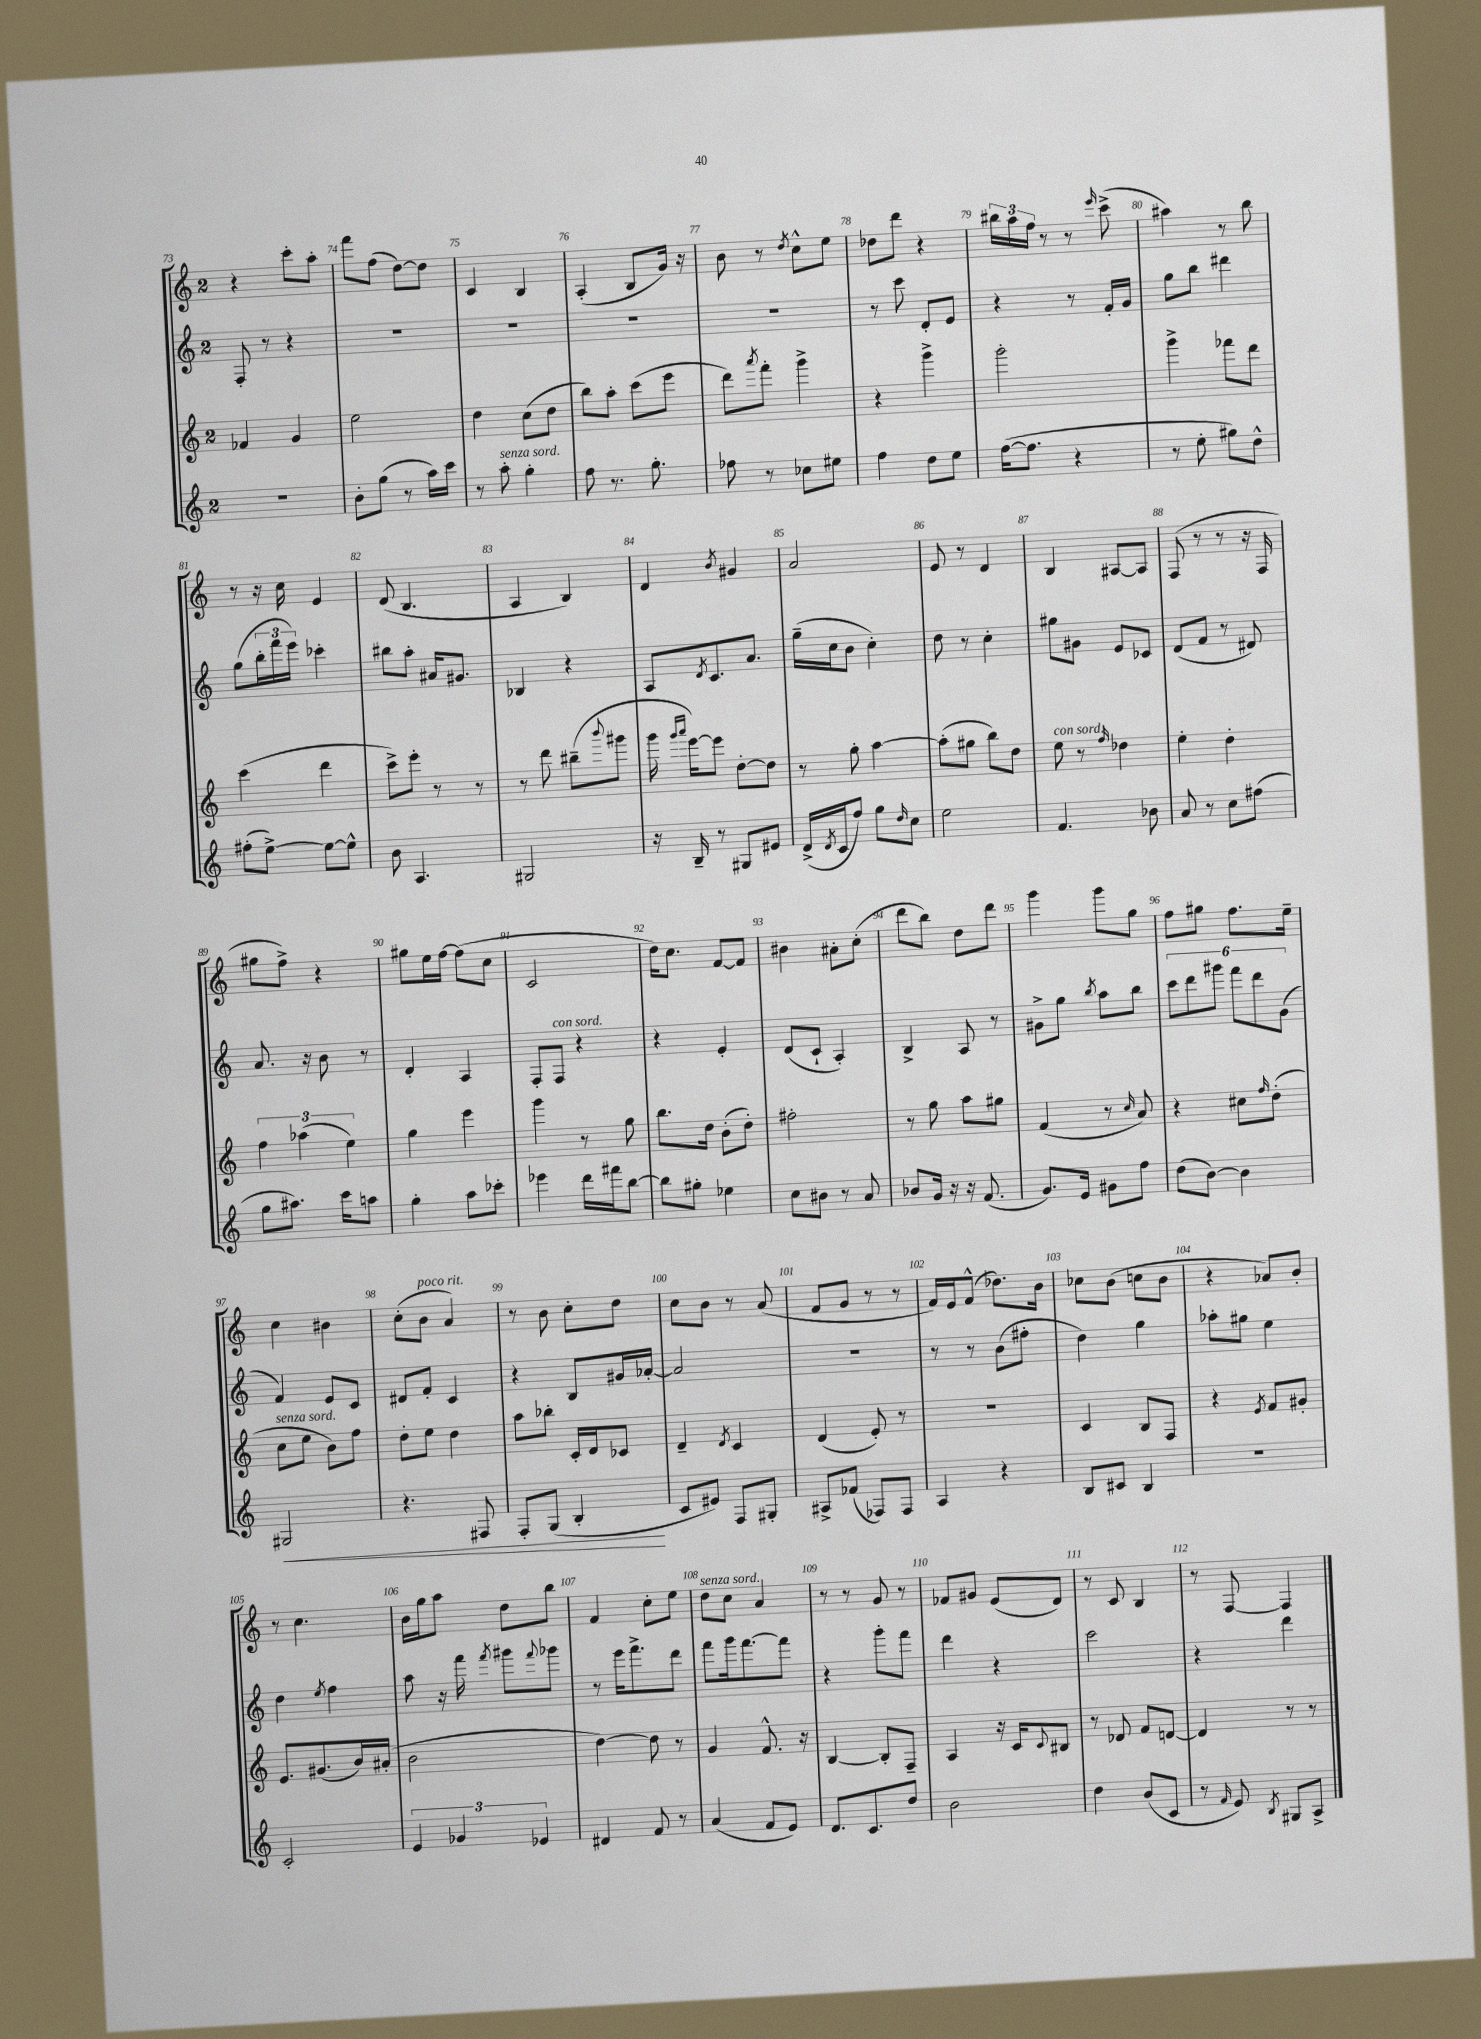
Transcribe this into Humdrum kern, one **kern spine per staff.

**kern	**dynam	**kern	**kern	**kern
*part4	*part4	*part3	*part2	*part1
*staff4	*staff4	*staff3	*staff2	*staff1
*clefG2	*	*clefG2	*clefG2	*clefG2
*k[]	*	*k[]	*k[]	*k[]
*M2/4	*	*M2/4	*M2/4	*M2/4
=73	=73	=73	=73	=73
2r	.	4f-X/	8F'/	4r
.	.	.	8r	.
.	.	4g/	4r	8ccc'\L
.	.	.	.	8aa'\J
=74	=74	=74	=74	=74
8b'\L	.	2ee\	2r	8fff\L
(8gg\J	.	.	.	(8ff\J
8r	.	.	.	[8dd\L)
16aa\LL)	.	.	.	8dd\J]
16ccc\JJ	.	.	.	.
=75	=75	=75	=75	=75
8r	.	4dd\	2r	4c/
!LO:TX:a:i:t=senza sord.	!	!	!	!
8aa'\	.	.	.	.
4gg'\	.	(8cc\L	.	4B/
.	.	8dd\J	.	.
=76	=76	=76	=76	=76
8ff\	.	8bb\L)	2r	(4A'/
8.r	.	8aa'\J	.	.
.	.	(8ccc\L	.	8B/L
8.gg'\	.	.	.	.
.	.	8eee\J	.	16g/Jk)
.	.	.	.	16r
=77	=77	=77	=77	=77
8ff-X\	.	8ddd\L)	2r	8b\
.	.	8qaaa/	.	.
8r	.	8fff'\J	.	8r
.	.	.	.	8qdd/
8cc-X\L	.	4ggg^\	.	8cc^^\L
8ee#X\J	.	.	.	8ee\J
=78	=78	=78	=78	=78
4ff\	.	4r	8r	8dd-X\L
.	.	.	8ccc\	8ddd\J
8dd\L	.	4ggg^\	8d'/L	4r
8ee\J	.	.	8e/J	.
=79	=79	=79	=79	=79
([16ff\KL	.	2ggg'\	4r	24bb#X\LL
.	.	.	.	24aa\
8.ff\J]	.	.	.	.
.	.	.	.	24ff\JJ
.	.	.	.	8r
4r	.	.	8r	8r
.	.	.	.	16qqeee/
.	.	.	16f'/LL	(8ccc^\
.	.	.	16g/JJ	.
=80	=80	=80	=80	=80
8r	.	4ggg^\	8gg\L	4aa#X\)
8ee'\	.	.	8bb\J	.
8gg#X\L)	.	8fff-X\L	4ddd#X\	8r
8dd^^\J	.	8ddd\J	.	8bb\
!!LO:LB:g=z
=81	=81	=81	=81	=81
(8ff#X'\L	.	(4ccc\	(8gg\L	8r
[8ee^\J)	.	.	24bb'\L	16r
.	.	.	24fff\	.
.	.	.	.	16cc\
.	.	.	24eee\JJ)	.
8ee\L_	.	4ddd\	4ccc-X'\	4e/
8ee^^\J]	.	.	.	.
=82	=82	=82	=82	=82
8b\	.	8ccc^\L)	8bb#X\L	(8d/
4.A/	.	8eee'\J	8aa'\J	4.B/
.	.	8r	16a#X/KL	.
.	.	.	8.g#X/J	.
.	.	8r	.	.
=83	=83	=83	=83	=83
2G#X/	.	8r	4B-X/	4A/
.	.	8ddd\	.	.
.	.	(8bb#X~\L	4r	4B/)
.	.	8qqbbb/	.	.
.	.	8ggg#X\J	.	.
=84	=84	=84	=84	=84
16r	.	16ggg\	8A/L	4d/
.	.	16qqggg/LL	.	.
.	.	16qqaaa/JJ	.	.
16B~/	.	[16eee\KL)	.	.
.	.	.	8qd/	.
8r	.	8eee\J]	8.c/	.
.	.	.	.	8qb/
8G#X/L	.	[8dd'\L	.	4g#X/
.	.	.	8.a/J	.
8e#X/J	.	8dd\J]	.	.
=85	=85	=85	=85	=85
(16d^/LL	.	8r	(16gg~\LL	2a/
8qd/	.	.	.	.
16c/J	.	.	16cc\J	.
8ff/J)	.	8gg'\	8b\J	.
8gg\L	.	[4aa\	4cc'\)	.
16qqdd/	.	.	.	.
8cc\J	.	.	.	.
=86	=86	=86	=86	=86
2ee\	.	(8aa'\L]	8dd\	8e/
.	.	8gg#X\J	8r	8r
.	.	8bb\L)	4cc'\	4d/
.	.	8dd\J	.	.
=87	=87	=87	=87	=87
!	!	!LO:TX:a:i:t=con sord.	!	!
4.f/	.	8ee\	8gg#X\L	4B/
.	.	8r	8g#X\J	.
.	.	16qqff/	.	.
.	.	4dd-X\	8e/L	[8A#X/L
8b-X\	.	.	8c-X/J	8A#/J]
=88	=88	=88	=88	=88
8a/	.	4ee'\	(8d/L	(8F/
8r	.	.	8f/J	8r
8cc\L	.	4dd'\	8r	8r
(8ff#X\J	.	.	8d#X/)	16r
.	.	.	.	16F/
!!LO:LB:g=z
=89	=89	=89	=89	=89
8gg\L	.	6ff\	8.a/	8gg#X\L
8.aa#X\J)	.	.	.	8ff^\J)
.	.	(6aa-X\	.	.
.	.	.	16r	.
.	.	.	8b\	4r
16ccc\KL	.	.	.	.
.	.	6ee\)	.	.
8aan\J	.	.	8r	.
=90	=90	=90	=90	=90
4gg'\	.	4gg\	4d'/	8gg#X\L
.	.	.	.	16ee\L
.	.	.	.	[16ff\JJ
8aa\L	.	4eee\	4A/	(8ff\L]
8ccc-X'\J	.	.	.	8cc\J
=91	=91	=91	=91	=91
4eee-X\	.	4ggg\	8F'/L	2c/
!	!	!	!LO:TX:a:i:t=con sord.	!
.	.	.	8F/J	.
16ddd\LL	.	8r	4r	.
16fff#X\J	.	.	.	.
[8bb\J	.	8gg\	.	.
=92	=92	=92	=92	=92
8bb\L]	.	8.bb\L	4r	16dd\KL)
.	.	.	.	8.cc\J
8gg#X'\J	.	.	.	.
.	.	16dd\Jk	.	.
4ee-X\	.	(8b'\L	4e'/	[8f/L
.	.	8dd'\J)	.	8f/J]
=93	=93	=93	=93	=93
8cc\L	.	2ff#X'\	(8d/L	4b#X\
8b#X\J	.	.	8c`/J	.
8r	.	.	4A'/)	8a#X'\L
8a/	.	.	.	(8cc'\J
=94	=94	=94	=94	=94
8b-X/L	.	8r	4B^/	8ddd\L
16g/Jk	.	8gg\	.	8bb\J)
16r	.	.	.	.
16r	.	8aa\L	8A/	8dd\L
(8.f/	.	.	.	.
.	.	8gg#X\J	8r	8ddd\J
=95	=95	=95	=95	=95
8.g/L)	.	(4f/	8g#X^\L	4ggg\
.	.	.	8gg\J	.
16e/Jk	.	.	.	.
.	.	.	8qbb/	.
8g#X\L	.	8r	8aa\L	8ggg\L
.	.	16qqcc/	.	.
8ff\J	.	8a/)	8bb\J	8gg\J
=96	=96	=96	=96	=96
(8dd\L	.	4r	12ccc\L	8ff\L
.	.	.	12ddd\	.
[8b\J)	.	.	.	8gg#X\J
.	.	.	12ggg#X\J	.
4b\]	.	8cc#X\L	12fff\L	8.ff\L
.	.	.	12ddd\	.
.	.	16qqff/	.	.
.	.	(8dd'\J	.	.
.	.	.	(12g\J	.
.	.	.	.	16ee~\Jk
!!LO:LB:g=z
=97	=97	=97	=97	=97
!	!	!LO:TX:a:i:t=senza sord.	!	!
!	!LO:HP:b	!	!	!
2G#X/	<	8cc\L	4f/)	4cc\
.	.	8ee\J	.	.
.	.	8b\L)	8e/L	4b#X\
.	.	8ff\J	8c/J	.
=98	=98	=98	=98	=98
4.r	.	8dd'\L	8d#X/L	(8cc'\L
!	!	!	!	!LO:TX:a:i:t=poco rit.
.	.	8ee\J	8f'/J	8b\J
.	.	4dd\	4c/	4a/)
8F#X/	.	.	.	.
=99	=99	=99	=99	=99
8F'/L	.	8aa\L	4r	8r
(8G/J	.	8bb-X'\J	.	8b\
4B'/	.	16c'/LL	8B/L	8cc'\L
.	.	16d/J	.	.
.	.	8c-X/J	16g#X/L	8dd\J
.	.	.	[16a-X'/JJ	.
.	[	.	.	.
=100	=100	=100	=100	=100
8c/L	.	4d~/	2a-/]	8cc\L
8e#X/J)	.	.	.	8b\J
.	.	8qd/	.	.
8F/L	.	4c/	.	8r
8G#X'/J	.	.	.	(8a/
=101	=101	=101	=101	=101
8A#X^/L	.	(4d/	2r	8f/L
(8f-X/J	.	.	.	8g/J
8F-X/L)	.	8e'/)	.	8r
8F-/J	.	8r	.	8r
=102	=102	=102	=102	=102
4A/	.	2r	8r	16f/LL)
.	.	.	.	16e/J
.	.	.	8r	(8f^^/J
4r	.	.	(8b\L	8.dd-X\L)
.	.	.	8ff#X'\J	.
.	.	.	.	16b\Jk
=103	=103	=103	=103	=103
8B/L	.	4c/	4dd\)	8cc-X\L
8c#X/J	.	.	.	(8b\J
4B/	.	8B/L	4gg\	8ccn\L
.	.	8F/J	.	8b\J
=104	=104	=104	=104	=104
2r	.	4r	8aa-X'\L	4r
.	.	.	8gg#X\J	.
.	.	8qe/	.	.
.	.	8f/L	4ee\	8a-X/L)
.	.	8g#X'/J	.	8b'/J
!!LO:LB:g=z
=105	=105	=105	=105	=105
2c'/	.	8.e/L	4dd\	8r
.	.	.	.	4.cc\
.	.	(8.g#X/	.	.
.	.	.	8qee/	.
.	.	.	4ff\	.
.	.	16b/L)	.	.
.	.	(16a#X'/JJ	.	.
=106	=106	=106	=106	=106
6e/	.	2b\	8aa\	16b\LL
.	.	.	.	16gg\J
.	.	.	16r	8aa\J
6g-X/	.	.	.	.
.	.	.	16fff\	.
.	.	.	8qfff/	.
.	.	.	8ggg#X\L	8dd\L
6e-X/	.	.	.	.
.	.	.	8qqfff/	.
.	.	.	8ggg-X\J	8bb\J
=107	=107	=107	=107	=107
4d#X/	.	[4dd\)	8r	4f/
.	.	.	16eee\KL	.
.	.	.	8.fff^\	.
8f/	.	8dd\]	.	8cc'\L
8r	.	8r	8ddd\J	8ee\J
=108	=108	=108	=108	=108
!	!	!	!	!LO:TX:a:i:t=senza sord.
(4a/	.	4g/	8fff\L	8dd\L
.	.	.	16ggg\k	8cc\J
.	.	.	[8.fff\	.
8f/L	.	8.f^^/	.	4a/
8e/J)	.	.	8fff\J]	.
.	.	16r	.	.
=109	=109	=109	=109	=109
8.d/L	.	[4B/	4r	8r
.	.	.	.	8r
8.c/	.	.	.	.
.	.	8B'/L]	8ggg'\L	8g/
8dd/J	.	8F~/J	8fff\J	8r
=110	=110	=110	=110	=110
2b\	.	4A/	4ddd\	8f-X/L
.	.	.	.	8g#X/J
.	.	16r	4r	(8e/L
.	.	16c/KL	.	.
.	.	8qqc/	.	.
.	.	8B#X/J	.	8d/J)
=111	=111	=111	=111	=111
4dd\	.	8r	2ccc\	8r
.	.	8d-X/	.	8c/
(8b/L	.	8f/L	.	4B/
8c/J	.	[8dn/J	.	.
=112	=112	=112	=112	=112
8r	.	4d/]	4r	8r
16qqf/	.	.	.	.
8e/)	.	.	.	[8F/
8qB/	.	.	.	.
8G#X/L	.	8r	4ddd\	4F/]
8A^/J	.	8r	.	.
==	==	==	==	==
*-	*-	*-	*-	*-
